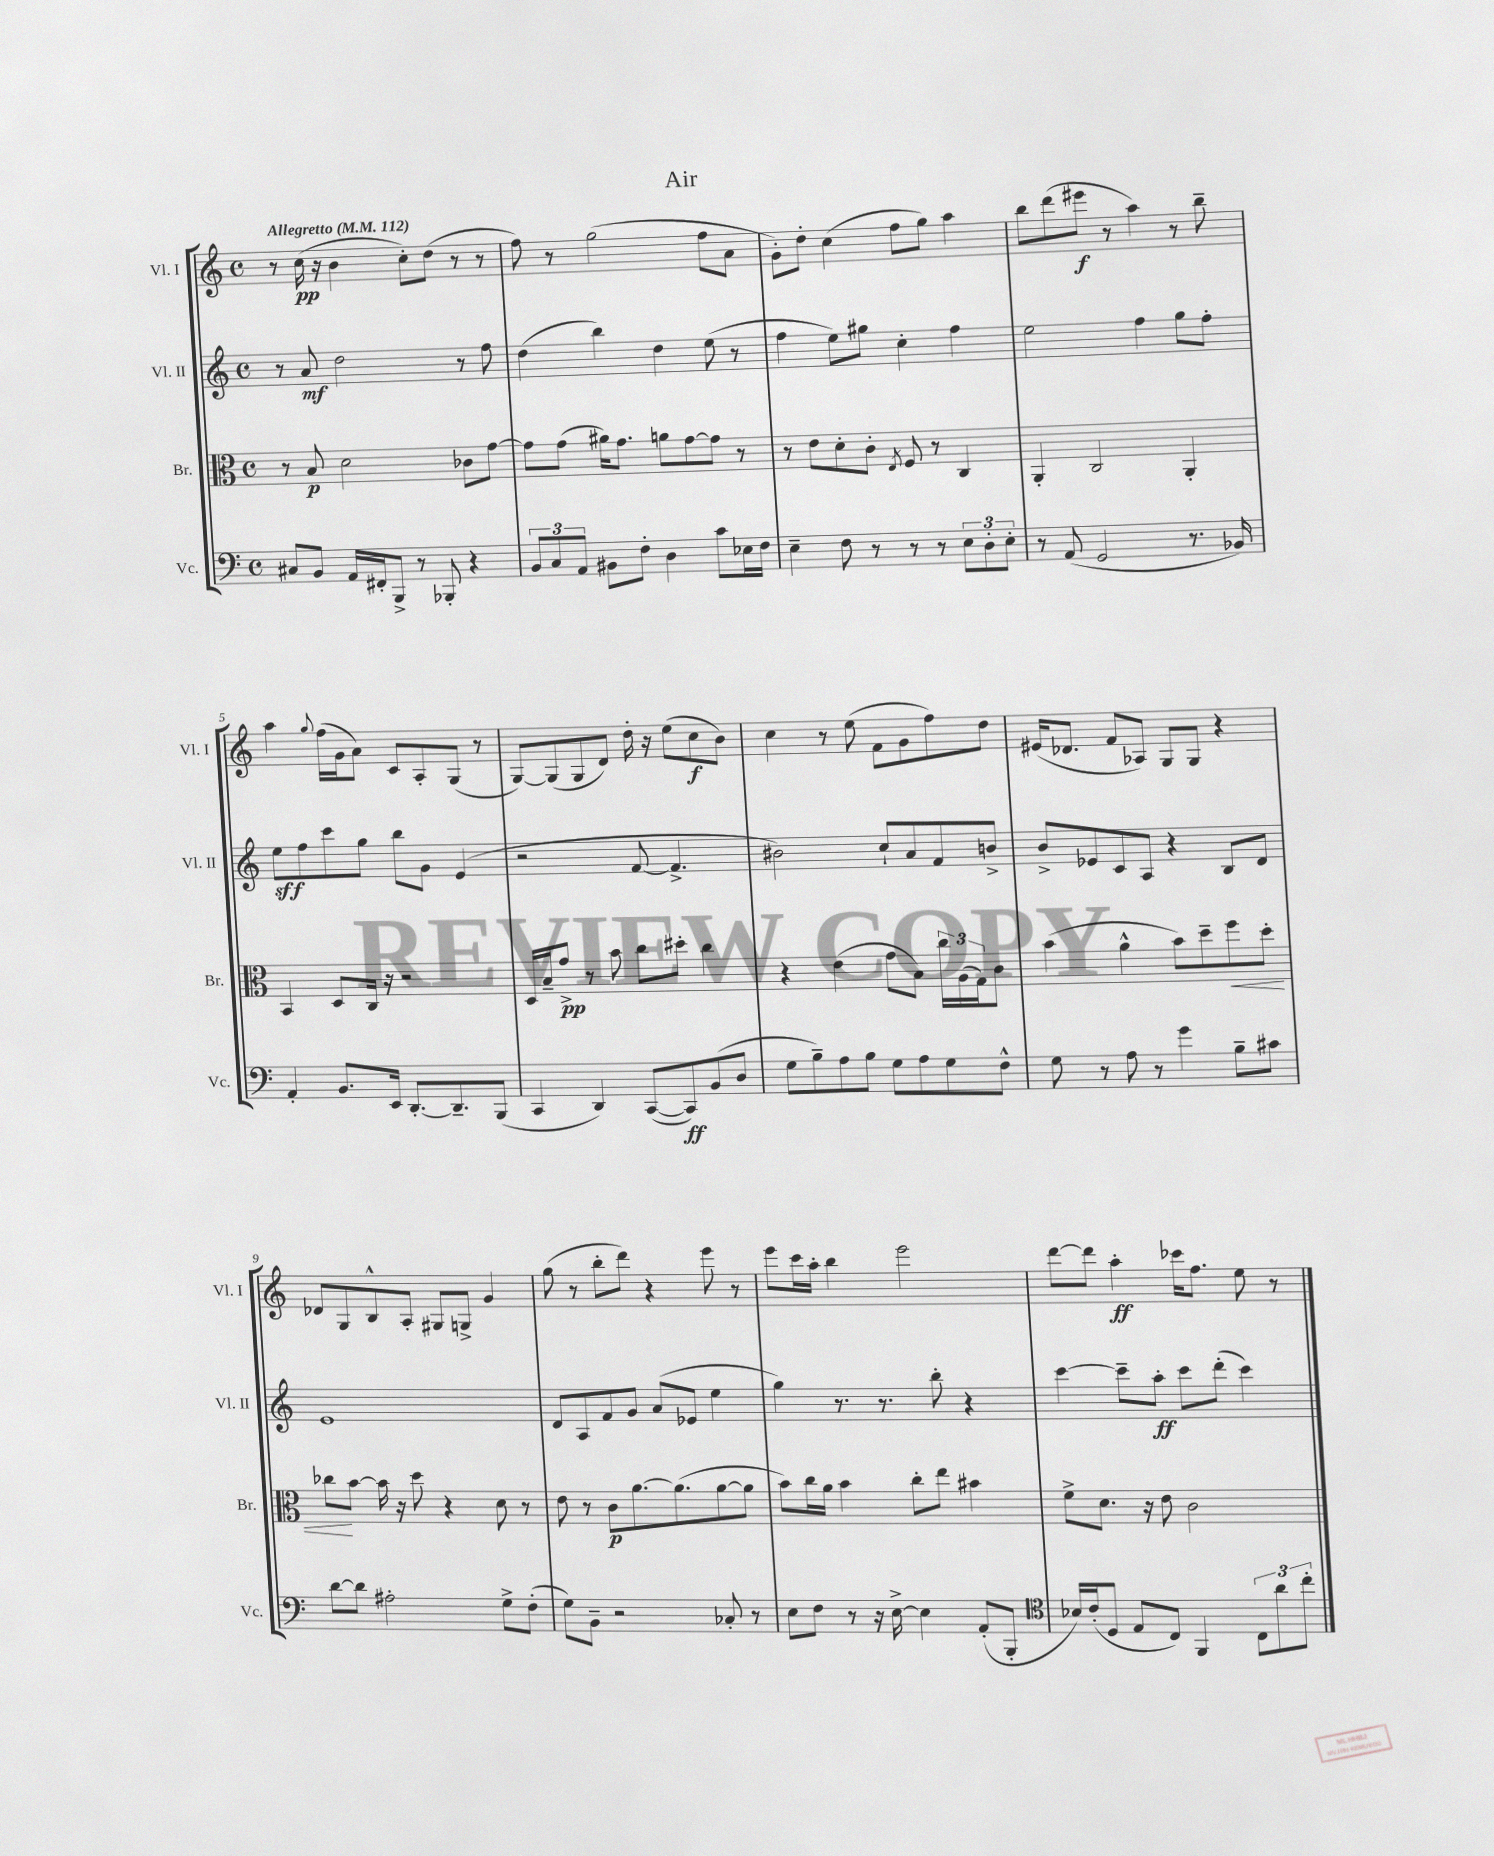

**kern	**kern	**kern	**kern
*staff4	*staff3	*staff2	*staff1
*clefF4	*clefC3	*clefG2	*clefG2
*k[]	*k[]	*k[]	*k[]
*M4/4	*M4/4	*M4/4	*M4/4
*met(c)	*met(c)	*met(c)	*met(c)
*MM112	*MM112	*MM112	*MM112
8C#	8r	8r	8r
8BB	8B	8a	(16cc
.	.	.	16r
16AA	2d	2dd	4b
16FF#'	.	.	.
8BBB^	.	.	.
8r	.	.	8cc')
8BBB-'	.	.	(8dd
4r	8c-	8r	8r
.	[8g	8ff	8r
=	=	=	=
12BB	8g]	(4dd	8ff)
12C	.	.	.
.	(8g	.	8r
12AA	.	.	.
8BB#	16a#)	4bb)	(2gg
.	8.g	.	.
8F'	.	.	.
4D	8a	4dd	.
.	[8g	.	.
8c	8g]	(8ee	8ff
16E-	8r	8r	8a
16F	.	.	.
=	=	=	=
4E~	8r	4ff	8g')
.	8e	.	8dd'
8F	8d'	8ee)	(4cc
8r	8c'	8gg#	.
.	8qE	.	.
8r	8F	4cc'	8ff
8r	8r	.	8gg)
12E	4C	4ff	4aa
12D'	.	.	.
12E'	.	.	.
=	=	=	=
8r	4AA'	2ee	8bb
(8AA	.	.	(8ddd
2GG	2C	.	8eee#
.	.	.	8r
.	.	4ff	4aa)
8.r	4AA'	8gg	8r
.	.	8ff'	8bb~
16BB-)	.	.	.
=	=	=	=
4AA'	4BB	8ee	4aa
.	.	8ff	.
.	.	.	8qqgg
8.BB	8D	8ccc	(16ff
.	.	.	16g
.	16C	8gg	8a)
16EE	16r	.	.
[8.DD'	2r	8bb	8c
.	.	8g	8A'
8.DD~]	.	.	.
.	.	(4e	(8G
(8BBB	.	.	8r
=	=	=	=
4CC	16D	2r	[8G)
.	16B~	.	.
.	8g^	.	(8G]
4DD)	8r	.	8G
.	8b	.	8d)
([8CC	8cc	[8f	16dd'
.	.	.	16r
8CC])	8dd#'	4.f^]	(8ee
(8BB	4cc	.	8cc
8D	.	.	8b)
=	=	=	=
8G	4r	2b#)	4cc
8B~)	.	.	.
8A	(4e	.	8r
8B	.	.	(8ee
8G	8g	8cc`	8f
8A	8B)	8a	8g
8G	24cc	8f	8ff)
.	(24A	.	.
.	24G)	.	.
8F^^	8c	8b^	8dd
=	=	=	=
8G	(4b	8b^	(16e#
.	.	.	8.d-
8r	.	8e-	.
8A	4a^^	8c	8f
8r	.	8A	8A-)
4g	8b)	4r	8G
.	8dd~	.	8G
8B~	8ff	8B	4r
8c#	8dd'	8d	.
=	=	=	=
[8d	8cc-	1e	8d-
8d]	[8b	.	8G
2A#'	16b]	.	8B^^
.	16r	.	.
.	8dd	.	8A'
.	4r	.	8G#
.	.	.	8G^
8G^	8d	.	4g
(8F'	8r	.	.
=	=	=	=
8G)	8e	8d	(8gg
8BB~	8r	8A	8r
2r	8c	8f	8bb'
.	[8.a	8g	8ddd)
.	.	(8a	4r
.	(8.a]	.	.
.	.	8e-	.
8C-'	[8a	4ee	8eee
8r	8a]	.	8r
=	=	=	=
8E	8b)	4gg)	8eee
8F	16cc	.	16ccc
.	16a	.	16aa'
8r	4b	8.r	4bb
16r	.	.	.
[16E^	.	8.r	.
4E]	8cc'	.	2eee
.	8ee	8bb'	.
(8AA'	4b#	4r	.
8BBB'	.	.	.
=	=	=	=
*clefC4	*	*	*
16B-)	8f^	[4ccc	[8ddd
(16c'	.	.	.
8D	8.d	.	8ddd]
8E	.	8ccc~]	4aa'
.	16r	.	.
8C)	8e	8aa'	.
4FF	2c	8ccc	16ccc-
.	.	.	8.ff
.	.	(8ddd'	.
12C	.	4ccc)	8ee
12a	.	.	.
.	.	.	8r
12cc'	.	.	.
==	==	==	==
*-	*-	*-	*-
